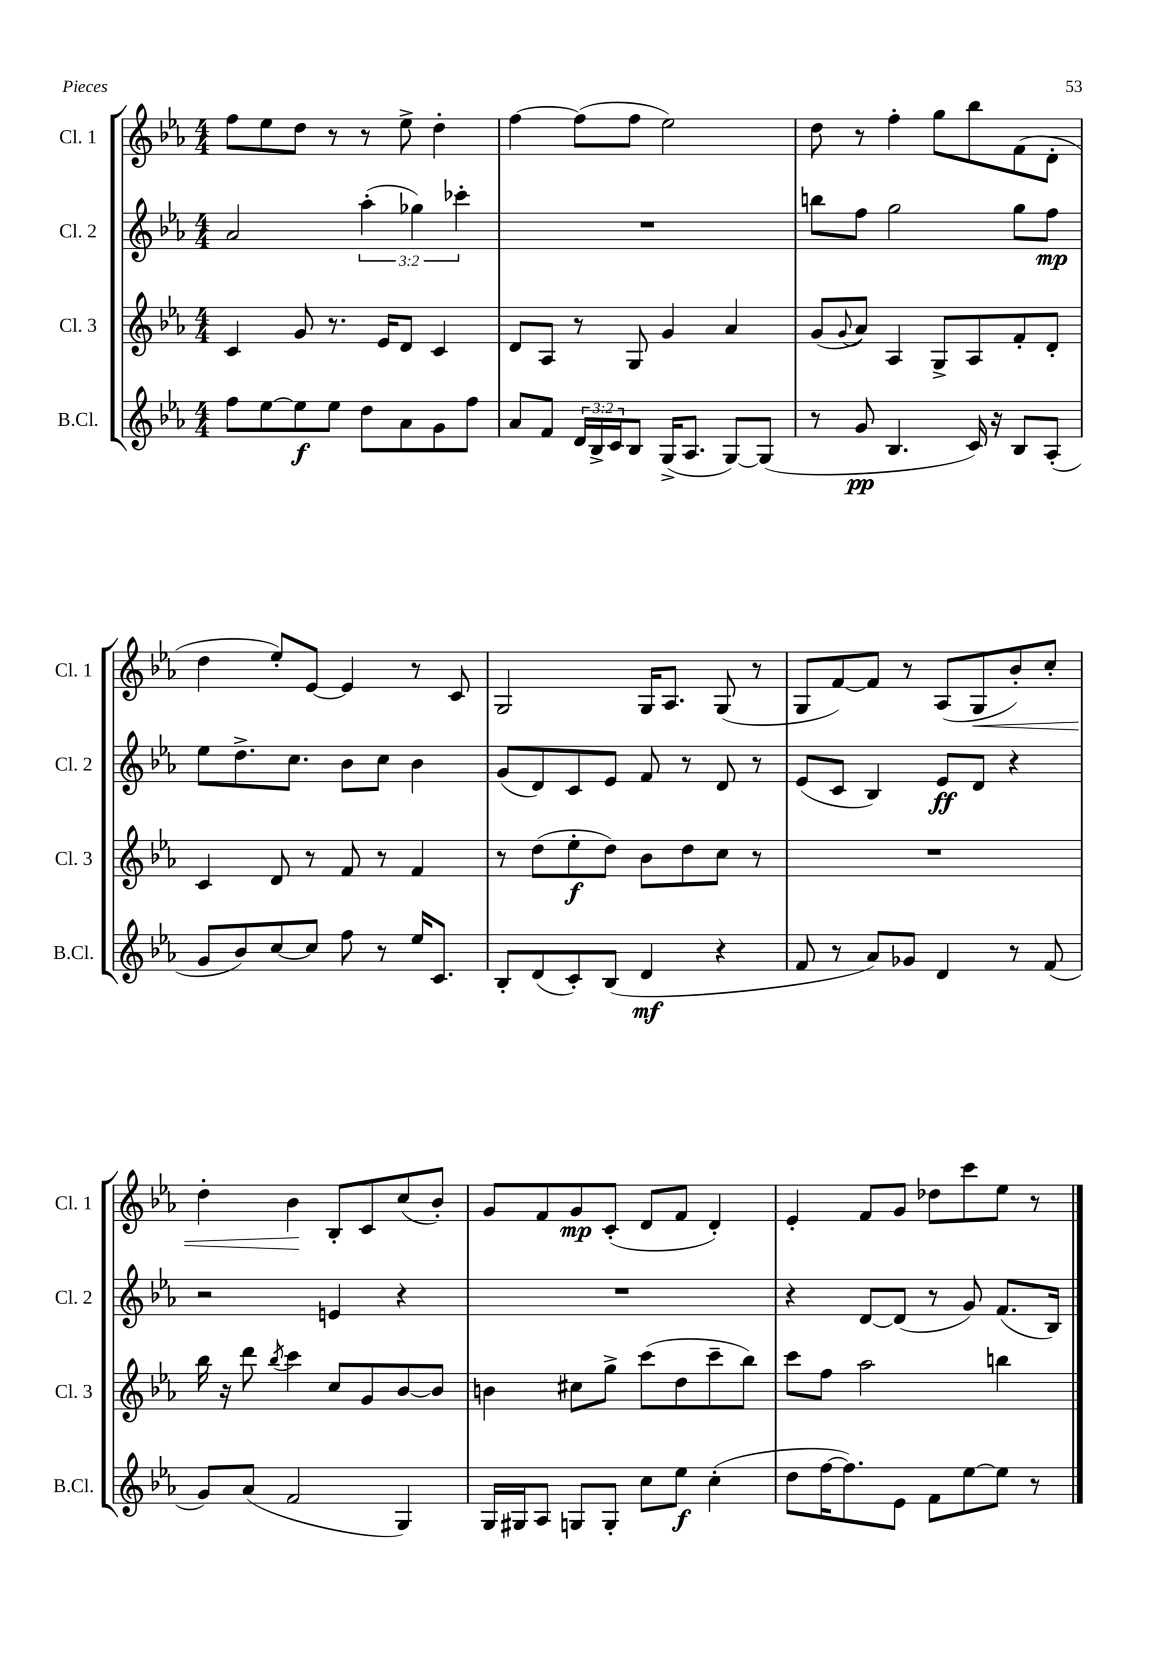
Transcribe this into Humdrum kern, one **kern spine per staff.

**kern	**kern	**kern	**kern
*staff4	*staff3	*staff2	*staff1
*clefG2	*clefG2	*clefG2	*clefG2
*k[b-e-a-]	*k[b-e-a-]	*k[b-e-a-]	*k[b-e-a-]
*M4/4	*M4/4	*M4/4	*M4/4
8ff	4c	2a-	8ff
[8ee-	.	.	8ee-
8ee-]	8g	.	8dd
8ee-	8.r	.	8r
8dd	.	(6aa-'	8r
.	16e-	.	.
8a-	8d	.	8ee-^
.	.	6gg-)	.
8g	4c	.	4dd'
.	.	6ccc-'	.
8ff	.	.	.
=	=	=	=
8a-	8d	1r	[4ff
8f	8A-	.	.
24d	8r	.	(8ff]
24B-^	.	.	.
24c	.	.	.
8B-	8G	.	8ff
(16G^	4g	.	2ee-)
8.A-	.	.	.
[8G)	4a-	.	.
(8G]	.	.	.
=	=	=	=
8r	(8g	8bb	8dd
.	8qqg	.	.
8g	8a-)	8ff	8r
4.B-	4A-	2gg	4ff'
.	8G^	.	8gg
16c)	8A-	.	8bb-
16r	.	.	.
8B-	8f'	8gg	(8f
(8A-'	8d'	8ff	8d'
=	=	=	=
8g	4c	8ee-	4dd
8b-)	.	8.dd^	.
[8cc	8d	.	8ee-')
.	.	8.cc	.
8cc]	8r	.	[8e-
8ff	8f	8b-	4e-]
8r	8r	8cc	.
16ee-	4f	4b-	8r
8.c	.	.	.
.	.	.	8c
=	=	=	=
8B-'	8r	(8g	2G
(8d	(8dd	8d)	.
8c')	8ee-'	8c	.
(8B-	8dd)	8e-	.
4d	8b-	8f	16G
.	.	.	8.A-
.	8dd	8r	.
4r	8cc	8d	(8G
.	8r	8r	8r
=	=	=	=
8f	1r	(8e-	8G
8r	.	8c	[8f)
8a-)	.	4B-)	8f]
8g-	.	.	8r
4d	.	8e-	(8A-
.	.	8d	8G
8r	.	4r	8b-')
(8f	.	.	8cc'
=	=	=	=
8g)	16bb-	2r	4dd'
.	16r	.	.
(8a-	8ddd	.	.
.	8qbb-	.	.
2f	4ccc	.	4b-
.	8cc	4e	8B-'
.	8g	.	8c
4G)	[8b-	4r	(8cc
.	8b-]	.	8b-')
=	=	=	=
16G	4b	1r	8g
16G#	.	.	.
8A-	.	.	8f
8G	8cc#	.	8g
8G'	8gg^	.	(8c'
8cc	(8ccc	.	8d
8ee-	8dd	.	8f
(4cc'	8ccc~	.	4d')
.	8bb-)	.	.
=	=	=	=
8dd	8ccc	4r	4e-'
[16ff	8ff	.	.
8.ff])	.	.	.
.	2aa-	[8d	8f
8e-	.	(8d]	8g
8f	.	8r	8dd-
[8ee-	.	8g)	8ccc
8ee-]	4bb	(8.f	8ee-
8r	.	.	8r
.	.	16B-)	.
==	==	==	==
*-	*-	*-	*-
